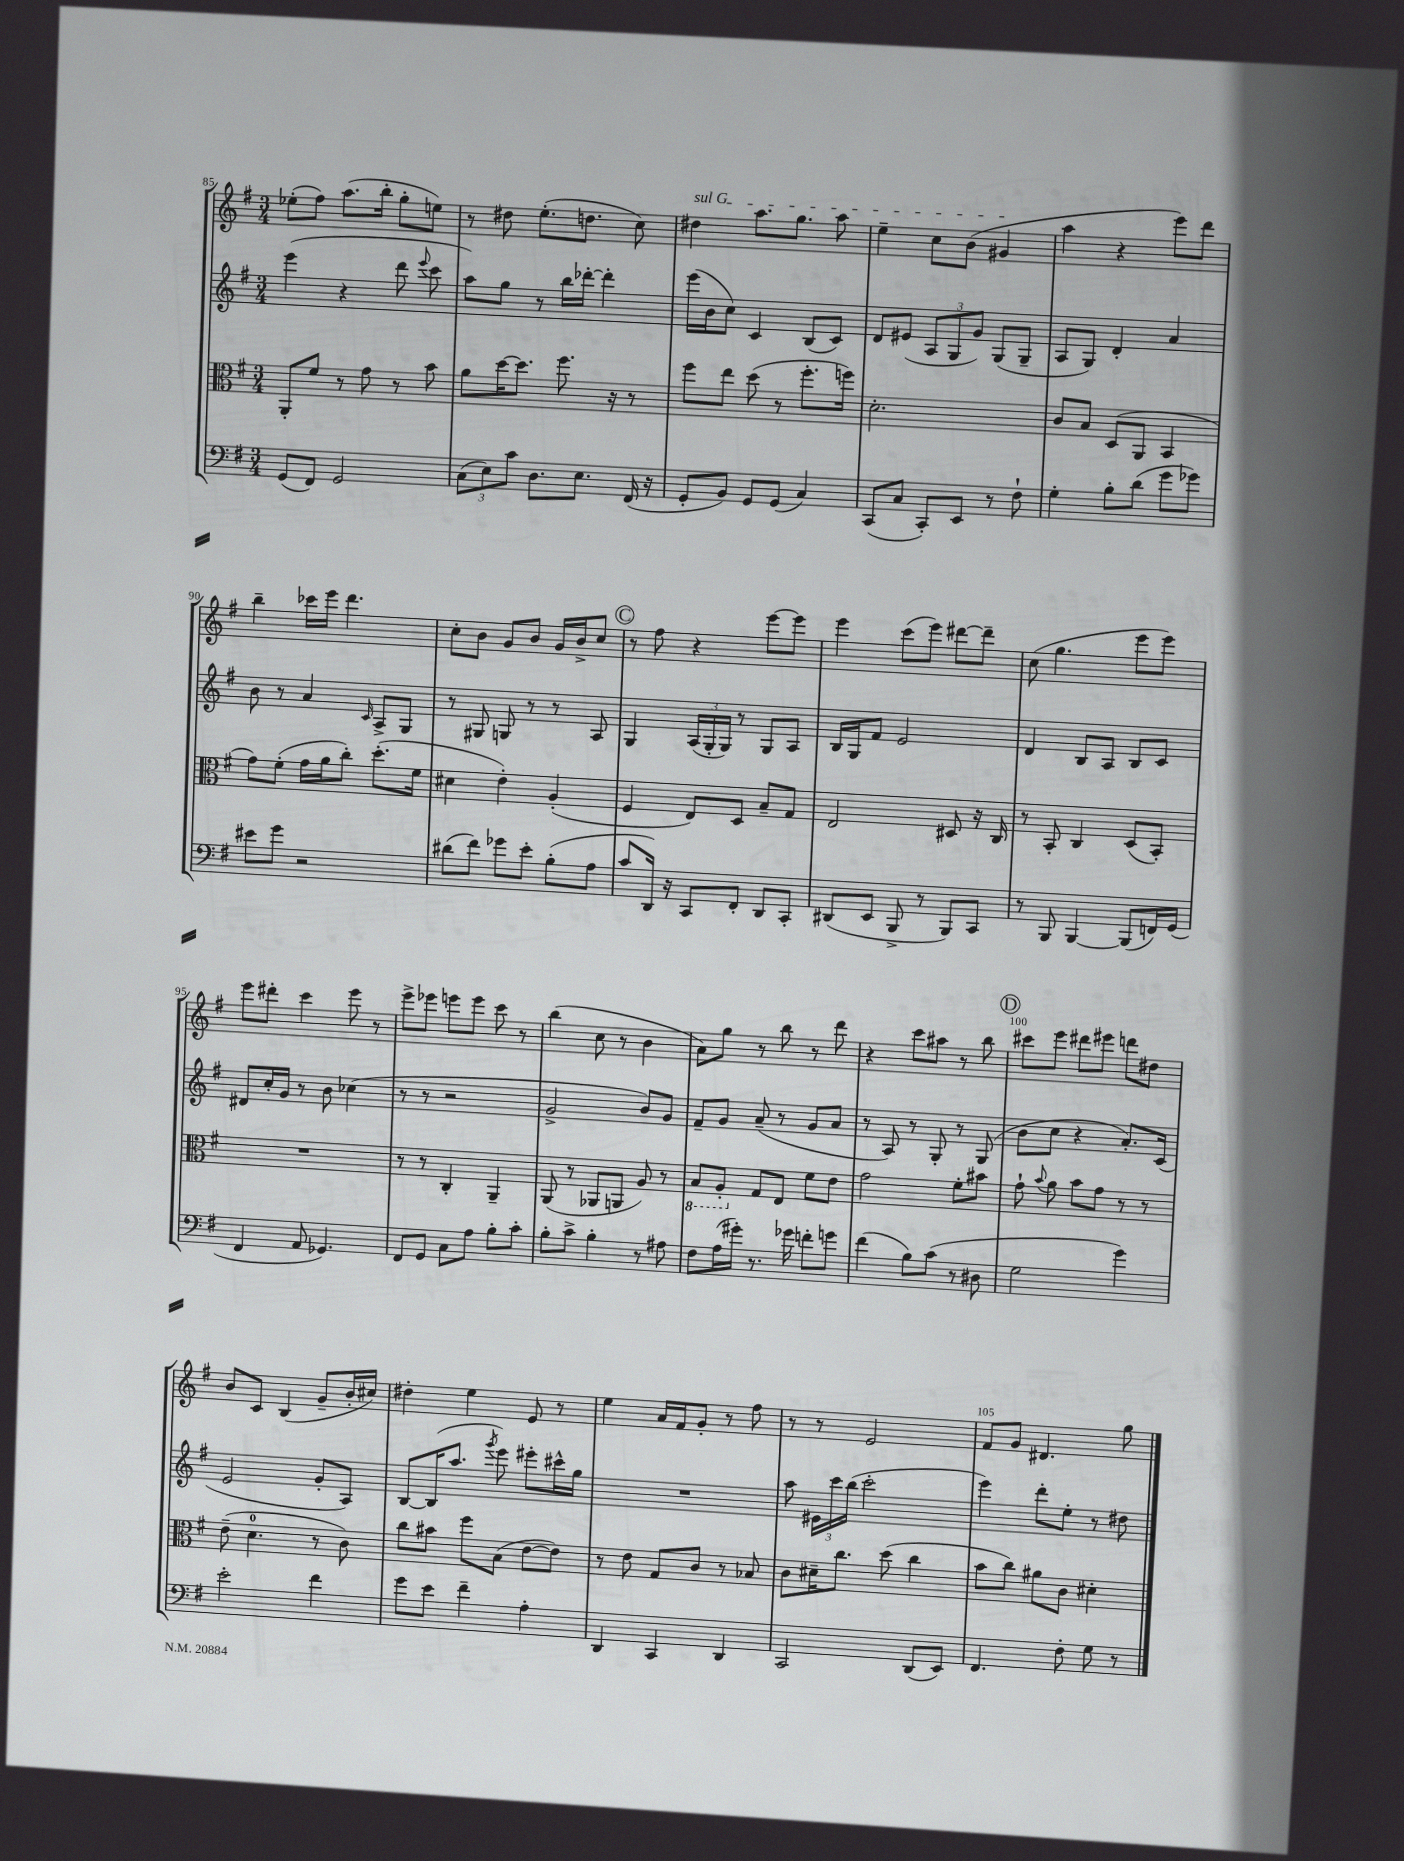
<<
\new StaffGroup <<
\new Staff = "s0" {
    \clef treble \key g \major \numericTimeSignature \time 3/4
    \autoBeamOff ees''8[-.( fis''8]) a''8.[( b''16]-. g''8[-. e''8]) |
    r8 dis''8 e''8.[-.( d''8.] c''8) |
    \once \override TextSpanner.bound-details.left.text = \markup { \italic "sul G" } dis''4\startTextSpan a''8.[ g''8.] a''8 |
    e''4-- c''8[ b'8]( gis'4\stopTextSpan |
    a''4 r4 e'''8[) d'''8] |
    b''4-- ces'''16[ e'''16] d'''4. |
    c''8[-. b'8] g'8[ b'8] g'16[ b'16-> c''8] |
    \mark \markup { \circle "C" } r8 fis''8 r4 e'''8[~ e'''8] |
    e'''4 c'''8[( e'''8]) dis'''8[~ dis'''8]-- |
    c''8( g''4. e'''8[ e'''8]) |
    e'''8[ dis'''8]-. c'''4 e'''8 r8 |
    e'''8[-> ees'''8] e'''8[ e'''8] c'''8 r8 |
    b''4( c''8 r8 b'4 |
    a'8[) g''8] r8 b''8 r8 d'''8 |
    r4 c'''8[ ais''8] r8 b''8 |
    \mark \markup { \circle "D" } cis'''8[ e'''8] dis'''8[ eis'''8] d'''8[ dis''8] |
    b'8[ c'8] b4( g'8[-- b'16-. cis''16]) |
    dis''4-. e''4 e'8 r8 |
    e''4 a'16[ fis'16 g'8]-. r8 fis''8 |
    r8 r8 e'2 |
    fis'8[ g'8] dis'4. g''8 \bar "|." |
}
\new Staff = "s1" {
    \clef treble \key g \major \numericTimeSignature \time 3/4
    \autoBeamOff e'''4( r4 d'''8 \appoggiatura { e'''8 } c'''8 |
    a''8[) g''8] r8 b''16[ des'''16]~-. des'''4-. |
    e'''16[( b'16 c''8]) c'4 b8[( c'8]) |
    d'8[ eis'8]( \tuplet 3/2 { a8[ g8 g'8]) } g8[( g8]-- |
    a8[ g8]) d'4-. a'4 |
    b'8 r8 a'4 \grace { c'16 } a8[-> g8] |
    r8 gis8 g8 r8 r8 a8 |
    \mark \markup { \circle "C" } g4 \tuplet 3/2 { a16[( g16-. g16]) } r8 g8[ a8] |
    b16[ g16 fis'8] e'2 |
    d'4 b8[ a8] b8[ c'8] |
    dis'8[ c''16-. g'16] r8 b'8 ces''4( |
    r8 r8 r2 |
    g'2-> b'8[) g'8] |
    fis'8[-- g'8] a'8--( r8 g'8[ a'8] |
    r8 a8) r8 g8-. r8 g8( |
    \mark \markup { \circle "D" } b'8[ c''8] r4 a'8.[-.) c'16]( |
    e'2 g'8[-. a8]) |
    b8[~ b16( a''8.] \acciaccatura { g'''8 } e'''8) eis'''8[-. cis'''16-^ g''16] |
    R2. |
    a''8 \tuplet 3/2 { eis'16[ c'''16 b''16]( } c'''2-. |
    e'''4) d'''8[-. e''8]-. r8 dis''8 \bar "|." |
}
\new Staff = "s2" {
    \clef alto \key g \major \numericTimeSignature \time 3/4
    \autoBeamOff a,8[-. fis'8] r8 g'8 r8 b'8 |
    a'8[ d''16~ d''8.] fis''8. r16 r8 |
    fis''8[ e''8] d''8( r8 fis''8.[-. f''16]) |
    d'2.-. |
    c'8[ b8] d8[( a,8] b,4 |
    g'8[) fis'8]-.( g'16[ a'16 c''8]-.) d''8.[-.( fis'16] |
    dis'4 e'4-.) a4-.( |
    \mark \markup { \circle "C" } fis4 e8[) d8] b8[-- g8] |
    e2 dis8 r16 c16 |
    r8 b,8-. c4 d8[( b,8]-.) |
    R2. |
    r8 r8 c4-. a,4-- |
    a,8( r8 aes,8[ a,8] a8) r8 |
    \ottava #-1 b,8[ a,8]-. \ottava #0 g8[ e8] fis'8[ e'8] |
    g'2 fis'8[-. bis'8] |
    \mark \markup { \circle "D" } g'8-! \appoggiatura { b'8 } a'8 b'8[ g'8] r8 r8 |
    e'8--( d'4.-0 r8 c'8) |
    c''8[ bis'8] fis''8[ b8]( e'8[~ e'8]) |
    r8 e'8 g8[ c'8] r8 bes8 |
    c'8[ dis'16-- c''8.] d''8( c''4 |
    b'8[ c''8]) ais'8[ c'8] dis'4-. \bar "|." |
}
\new Staff = "s3" {
    \clef bass \key g \major \numericTimeSignature \time 3/4
    \autoBeamOff g,8[( fis,8]) g,2 |
    \tuplet 3/2 { c8[( e8) c'8] } d8.[ e8.] fis,16( r16 |
    g,8[-. b,8]) g,8[ g,8]( c4) |
    c,8[( c8] c,8[-.) e,8] r8 fis8-! |
    g4-. b8[-. d'8]( g'8[ ges'8]) |
    eis'8[ g'8] r2 |
    dis'8[( fis'8]) ges'8[ e'8]-. b8[-.( a8] |
    \mark \markup { \circle "C" } c'8[ d,16]) r16 c,8[ fis,8]-. d,8[ c,8]-. |
    dis,8[( e,8] b,,8-> r8 b,,8[) c,8] |
    r8 b,,8 b,,4~ b,,8[( f,16) g,16]( |
    fis,4 a,8 ges,4.) |
    fis,8[ g,8] c8[ a8] b8[-. c'8]-. |
    b8[-. c'8]-> b4-. r8 ais8 |
    fis8[ a16( gis'16]-.) r8. ges'16 f'8[-. g'8] |
    fis'4( b8[) c'8]( r8 dis8 |
    \mark \markup { \circle "D" } g2 g'4) |
    e'2-. fis'4 |
    g'8[ e'8] fis'4-- a4-. |
    d,4 c,4 d,4 |
    c,2 d,8[( e,8]) |
    fis,4. fis8-. g8 r8 \bar "|." |
}
>>
>>
\layout { \context { \Score currentBarNumber = #85 \override BarNumber.break-visibility = ##(#f #t #t) barNumberVisibility = #(every-nth-bar-number-visible 5) } }
